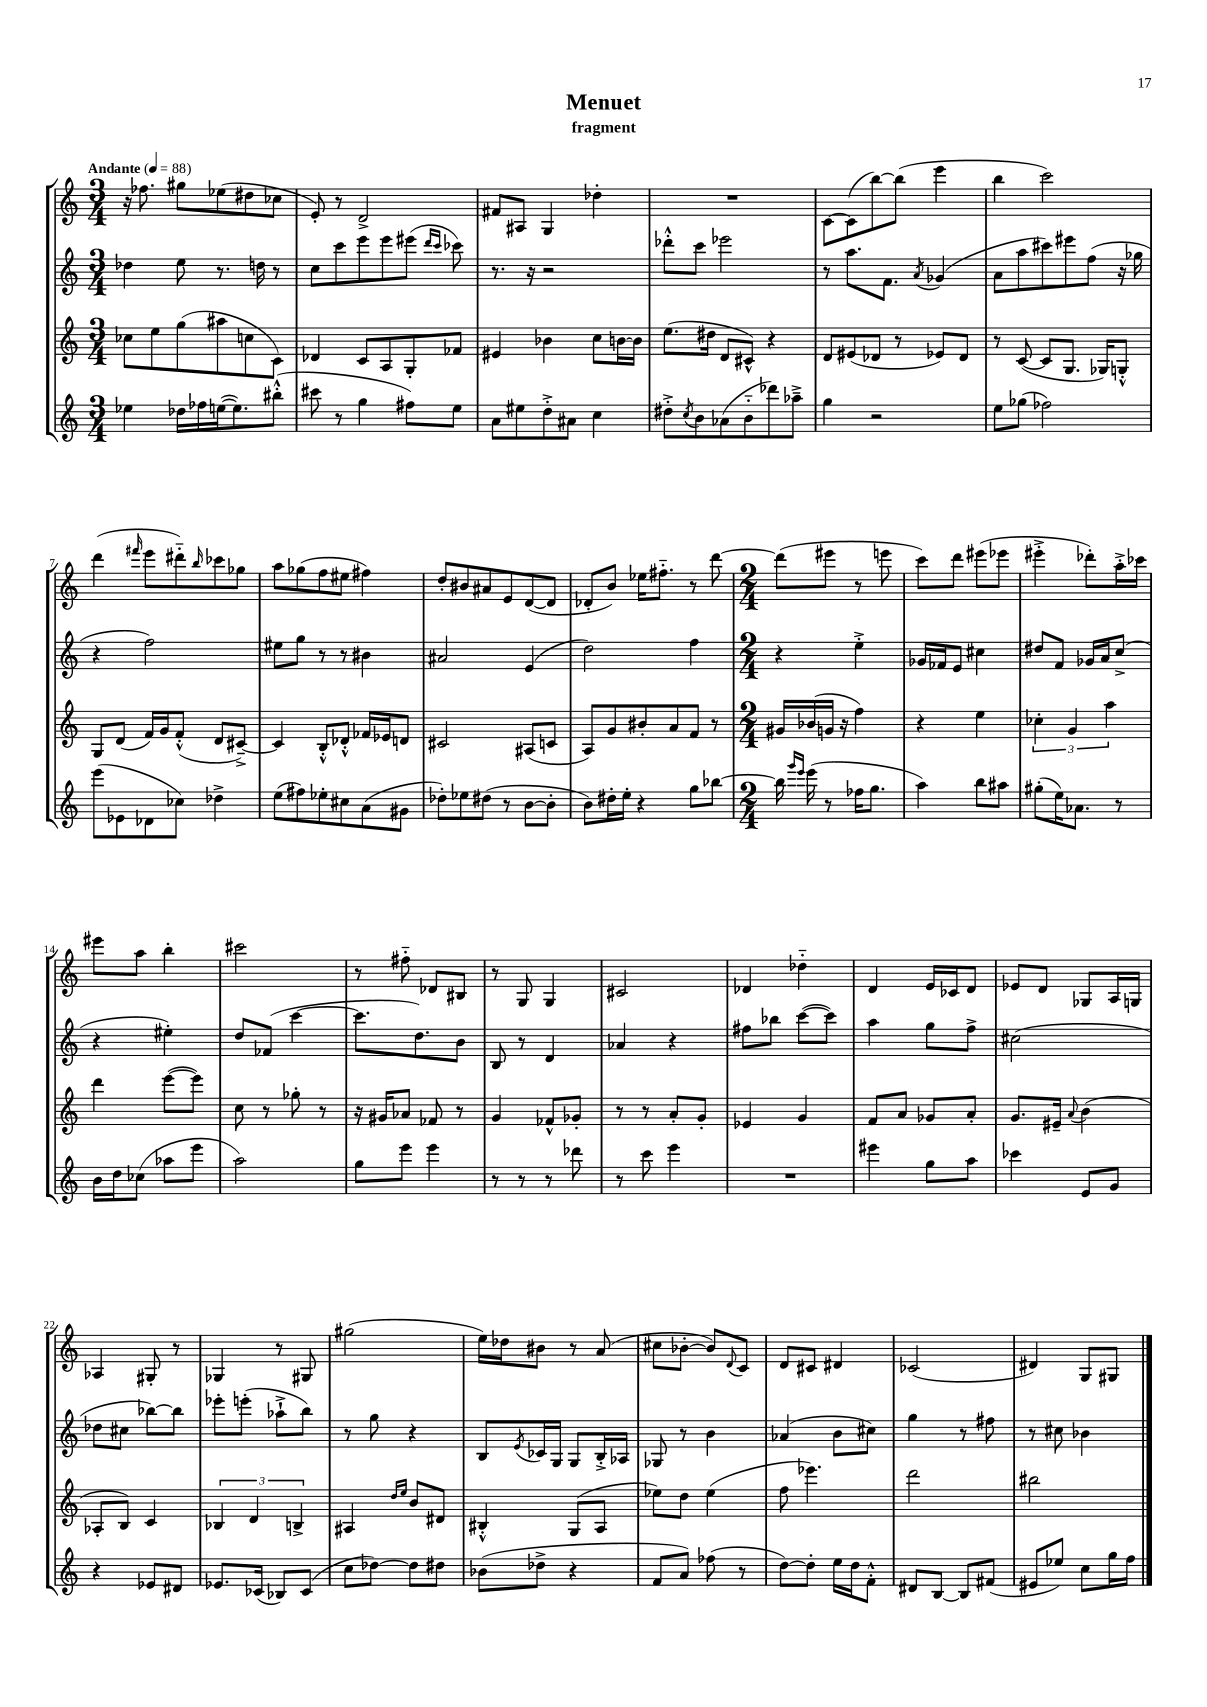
\header { title = "Menuet" subtitle = "fragment" }
<<
\new StaffGroup <<
\new Staff = "s0" {
    \clef treble \key c \major \numericTimeSignature \time 3/4 \tempo "Andante" 4 = 88
    r16 fes''8. gis''8 ees''8( dis''8 ces''8 |
    e'8-.) r8 d'2-> |
    fis'8 ais8 g4 des''4-. |
    R2. |
    c'8~ c'8( b''8~) b''8( e'''4 |
    b''4 c'''2) |
    d'''4( \grace { fis'''16 } e'''8 dis'''8-_) \grace { b''16 } ces'''8 ges''8 |
    a''8 ges''8( f''8 eis''8 fis''4) |
    d''8-. bis'8 ais'8 e'8 d'8~( d'8 |
    des'8-. b'8) ees''16 fis''8.-_ r8 d'''8~ |
    \numericTimeSignature \time 2/4 d'''8( eis'''8 r8 e'''8 |
    c'''8) d'''8 eis'''8( ees'''8 |
    eis'''4-.-> des'''8-.) a''16-.-> ces'''16 |
    eis'''8 a''8 b''4-. |
    cis'''2 |
    r8 fis''8-_ des'8 bis8 |
    r8 g8 g4 |
    cis'2 |
    des'4 des''4-_ |
    d'4 e'16 ces'16 d'8 |
    ees'8 d'8 ges8 a16 g16 |
    aes4 gis8-. r8 |
    ges4 r8 gis8 |
    gis''2( |
    e''16) des''16 bis'8 r8 a'8( |
    cis''8 bes'8~-. bes'8) \appoggiatura { d'8 } c'8 |
    d'8 cis'8 dis'4 |
    ces'2( |
    dis'4) g8 gis8 \bar "|." |
}
\new Staff = "s1" {
    \clef treble \key c \major \numericTimeSignature \time 3/4
    des''4 e''8 r8. d''16 r8 |
    c''8 c'''8 e'''8 e'''8 eis'''8( \grace { d'''16 c'''16 } ces'''8) |
    r8. r16 r2 |
    des'''8-.-^ c'''8 ees'''2 |
    r8 a''8. f'8. \acciaccatura { a'8 } ges'4( |
    a'8 a''8 cis'''8) eis'''8 f''8( r16 ges''16 |
    r4 f''2) |
    eis''8 g''8 r8 r8 bis'4 |
    ais'2 e'4( |
    d''2) f''4 |
    \numericTimeSignature \time 2/4 r4 e''4-.-> |
    ges'16 fes'16 e'8 cis''4 |
    dis''8 f'8 ges'16 a'16 c''8->( |
    r4 eis''4-.) |
    d''8 fes'8( c'''4~ |
    c'''8. d''8.) b'8 |
    b8 r8 d'4 |
    aes'4 r4 |
    fis''8 bes''8 c'''8~( c'''8) |
    a''4 g''8 f''8-> |
    cis''2( |
    des''8 cis''8 bes''8~) bes''8 |
    ees'''8-. e'''8-.( aes''8-!-> b''8) |
    r8 g''8 r4 |
    b8 \acciaccatura { e'8 } ces'16 g16 g8 b16-.-> aes16 |
    ges8 r8 b'4 |
    aes'4( b'8 cis''8) |
    g''4 r8 fis''8 |
    r8 cis''8 bes'4 \bar "|." |
}
\new Staff = "s2" {
    \clef treble \key c \major \numericTimeSignature \time 3/4
    ces''8 e''8 g''8( ais''8 c''8 c'8) |
    des'4 c'8 a8 g8-. fes'8 |
    eis'4 bes'4 c''8 b'16~ b'16 |
    e''8.( dis''16 d'8 cis'8-^) r4 |
    d'8 eis'8( des'8 r8 ees'8) des'8 |
    r8 c'8~( c'8 g8. ges16) g8-.-^ |
    g8 d'8( f'16) g'16 f'8-.-^( d'8 cis'8~--->) |
    cis'4 b8-.-^ des'8-.-^ fes'16 ees'16 d'8 |
    cis'2 ais8( c'8 |
    a8) g'8 bis'8-. a'8 f'8 r8 |
    \numericTimeSignature \time 2/4 gis'16 bes'16( g'16 r16 f''4) |
    r4 e''4 |
    \tuplet 3/2 { ces''4-. g'4 a''4 } |
    d'''4 e'''8~( e'''8) |
    c''8 r8 ges''8-. r8 |
    r16 gis'16 aes'8 fes'8 r8 |
    g'4 fes'8-^ ges'8-. |
    r8 r8 a'8-. g'8-. |
    ees'4 g'4 |
    f'8 a'8 ges'8 a'8-. |
    g'8. eis'16-- \appoggiatura { a'8 } b'4( |
    aes8-. b8) c'4 |
    \tuplet 3/2 { bes4 d'4 b4-> } |
    ais4 \grace { d''16 e''16 } b'8 dis'8 |
    bis4-.-^ g8( a8 |
    ees''8) d''8 ees''4( |
    f''8 ees'''4.) |
    d'''2 |
    bis''2 \bar "|." |
}
\new Staff = "s3" {
    \clef treble \key c \major \numericTimeSignature \time 3/4
    ees''4 des''16 fes''16 e''16~( e''8.) bis''8-.-^( |
    cis'''8 r8 g''4 fis''8) e''8 |
    a'8 eis''8 d''8-.-> ais'8 c''4 |
    dis''8-.-> \acciaccatura { c''8 } b'8 aes'8( b'8-_ des'''8) aes''8---> |
    g''4 r2 |
    e''8 ges''8( fes''2) |
    e'''8( ees'8 des'8 ces''8) des''4-> |
    e''8( fis''8) ees''8-. cis''8 a'8( gis'8 |
    des''8-.) ees''8 dis''8( r8 b'8~ b'8-. |
    b'8) dis''16-. e''16-. r4 g''8 bes''8~ |
    \numericTimeSignature \time 2/4 bes''16 \grace { g'''16 e'''16 } e'''16( r8 fes''16 g''8. |
    a''4) b''8 ais''8 |
    gis''8-.( e''16) aes'8. r8 |
    b'16 d''16 ces''8( aes''8 e'''8 |
    a''2) |
    g''8 e'''8 e'''4 |
    r8 r8 r8 des'''8 |
    r8 c'''8 e'''4 |
    R2 |
    eis'''4 g''8 a''8 |
    ces'''4 e'8 g'8 |
    r4 ees'8 dis'8 |
    ees'8. ces'16( bes8) ces'8( |
    c''8 des''8~) des''8 dis''8 |
    bes'8( des''8-> r4 |
    f'8 a'8) fes''8( r8 |
    d''8~) d''8-. e''16 d''16 f'8-.-^ |
    dis'8 b8~ b8 fis'8( |
    eis'8 ees''8) c''8 g''16 f''16 \bar "|." |
}
>>
>>
